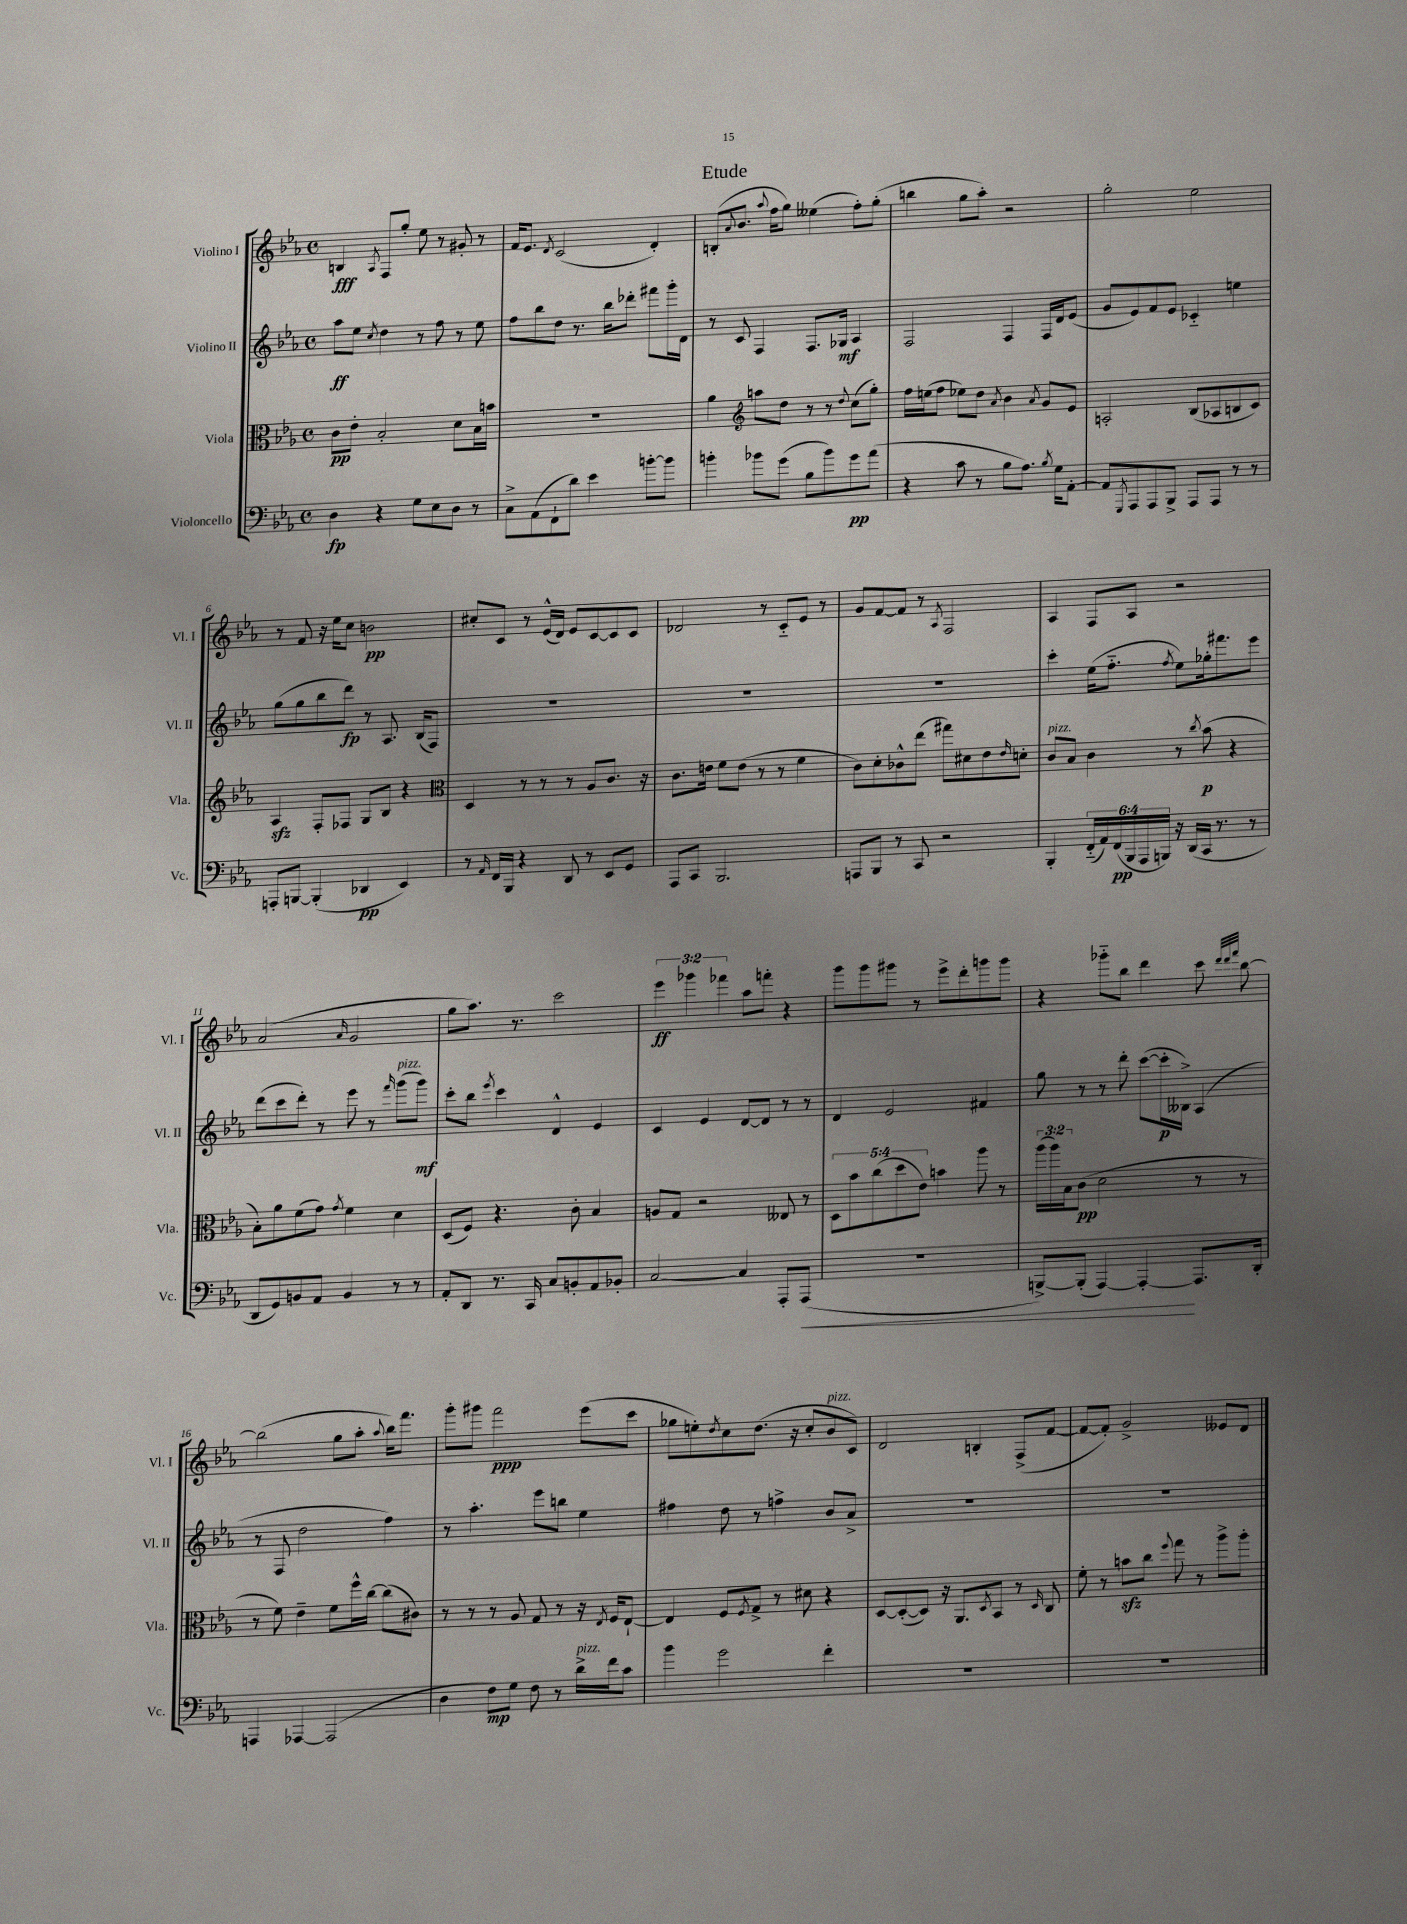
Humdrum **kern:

**kern	**dynam	**kern	**dynam	**kern	**dynam	**kern	**dynam
*part4	*part4	*part3	*part3	*part2	*part2	*part1	*part1
*staff4	*staff4	*staff3	*staff3	*staff2	*staff2	*staff1	*staff1
*I"Violoncello	*	*I"Viola	*	*I"Violino II	*	*I"Violino I	*
*I'Vc.	*	*I'Vla.	*	*I'Vl. II	*	*I'Vl. I	*
*clefF4	*	*clefC3	*	*clefG2	*	*clefG2	*
*k[b-e-a-]	*	*k[b-e-a-]	*	*k[b-e-a-]	*	*k[b-e-a-]	*
*M4/4	*	*M4/4	*	*M4/4	*	*M4/4	*
*met(c)	*	*met(c)	*	*met(c)	*	*met(c)	*
=1	=1	=1	=1	=1	=1	=1	=1
4D\	fp	8c\L	pp	8aa-\L	ff	4Bn/	fff
.	.	8e-'\J	.	8ee-\J	.	.	.
.	.	.	.	8qcc/	.	8qA-/	.
4r	.	2B-'/	.	4dd\	.	8F/L	.
.	.	.	.	.	.	8gg'/J	.
8G\L	.	.	.	8r	.	8ee-\	.
8E-\	.	.	.	8ff\	.	8r	.
8D\J	.	8d\L	.	8r	.	8g#X'/	.
8r	.	16B-\L	.	8ee-\	.	8r	.
.	.	16bn\JJ	.	.	.	.	.
=2	=2	=2	=2	=2	=2	=2	=2
8C^\L	.	1r	.	8ff\L	.	16f/KL	.
.	.	.	.	.	.	8.e-/J	.
(8AA-\	.	.	.	8bb-\	.	.	.
.	.	.	.	.	.	8qd/	.
8FF`\	.	.	.	8dd\J	.	(2c/	.
8d\J)	.	.	.	8.r	.	.	.
4e-\	.	.	.	.	.	.	.
.	.	.	.	16bb-\KL	.	.	.
.	.	.	.	8ddd-X'\J	.	.	.
[8bn'\L	.	.	.	8fff#X\L	.	4d'/)	.
8b\J]	.	.	.	16ggg'\L	.	.	.
.	.	.	.	16d\JJ	.	.	.
=3	=3	=3	=3	=3	=3	=3	=3
4bn'\	.	4a-\	.	8r	.	(8Bn'/L	.
.	.	.	.	.	.	8qqa-/	.
.	.	.	.	8c/	.	8.b-/J	.
*	*	*clefG2	*	*	*	*	*
8b-X\L	.	8aan\L	.	4F/	.	.	.
.	.	.	.	.	.	8qqaa-/	.
.	.	.	.	.	.	16ff\KL	.
(8g\J	.	8dd\J	.	.	.	8gg\J)	.
8B-\L	.	8r	.	8.F/L	.	(4ee--X\	.
8b-\)	.	8r	.	.	.	.	.
.	.	.	.	16G-X/Jk	mf	.	.
.	.	8qqdd/	.	.	.	.	.
8g\	pp	(8cc\L	.	4A-/	.	8ff'\L)	.
(8a-\J	.	8gg'\J)	.	.	.	(8gg'\J	.
=4	=4	=4	=4	=4	=4	=4	=4
4r	.	16ff\LL	.	2F/	.	4bbn\	.
.	.	(16een\J	.	.	.	.	.
.	.	8ff\J	.	.	.	.	.
8c\	.	8ee-X\L)	.	.	.	8gg\L	.
8r	.	8dd\J	.	.	.	8aa-'\J)	.
.	.	8qa-/	.	.	.	.	.
8B-\L	.	4b-\	.	4F/	.	2r	.
8.A-\J)	.	.	.	.	.	.	.
.	.	8qa-/	.	.	.	.	.
.	.	8g/L	.	16F/LL	.	.	.
8qB-/	.	.	.	.	.	.	.
16G\KL	.	.	.	16d/J	.	.	.
[8AA-'\J	.	8e-/J	.	(8e-/J	.	.	.
=5	=5	=5	=5	=5	=5	=5	=5
8AA-/L]	.	2An'/	.	8g/L	.	2gg'\	.
8qGGG/	.	.	.	.	.	.	.
8AAA-/	.	.	.	8e-/)	.	.	.
8AAA-/	.	.	.	8f/	.	.	.
8BBB-^/J	.	.	.	8e-/J	.	.	.
8AAA-/L	.	(8B-/L	.	4c-X/	.	2ee-\	.
8AAA-/J	.	8A-X/	.	.	.	.	.
8r	.	8Bn/	.	4een\	.	.	.
8r	.	8c/J)	.	.	.	.	.
!!LO:LB:g=z
=6	=6	=6	=6	=6	=6	=6	=6
8AAAn'/L	.	4A-zz/	.	(8gg\L	.	8r	.
[8BBBn/J	.	.	.	8gg\	.	8f/	.
(4BBB'/]	.	8F'/L	.	8bb-\	.	16r	.
.	.	.	.	.	.	16ee-\KL	.
.	.	8F-X/J	.	8ddd\J)	fp	8cc\J	.
4DD-X/	pp	8G/L	.	8r	.	2bn\	pp
.	.	8B-/J	.	8.A-/	.	.	.
4EE-/)	.	4r	.	.	.	.	.
.	.	.	.	(16B-/KL	.	.	.
.	.	.	.	8F/J)	.	.	.
=7	=7	=7	=7	=7	=7	=7	=7
*	*	*clefC3	*	*	*	*	*
8r	.	4D/	.	1r	.	8cc#X'/L	.
16qqAA-/	.	.	.	.	.	.	.
16FF/LL	.	.	.	.	.	8c/J	.
16BBB-/JJ	.	.	.	.	.	.	.
4r	.	8r	.	.	.	8r	.
.	.	8r	.	.	.	(16e-^^/LL	.
.	.	.	.	.	.	16d/JJ)	.
8DD/	.	8r	.	.	.	8e-/L	.
8r	.	8A-/L	.	.	.	[8c/	.
8EE-/L	.	8.c/J	.	.	.	8c/]	.
8GG/J	.	.	.	.	.	8c/J	.
.	.	16r	.	.	.	.	.
=8	=8	=8	=8	=8	=8	=8	=8
8AAA-/L	.	8.c\L	.	1r	.	2d-X/	.
8CC/J	.	.	.	.	.	.	.
.	.	16en\Jk	.	.	.	.	.
2.BBB-/	.	8f\L	.	.	.	.	.
.	.	(8e\J	.	.	.	.	.
.	.	8r	.	.	.	8r	.
.	.	8r	.	.	.	8c/L	.
.	.	4f\	.	.	.	8e-/J	.
.	.	.	.	.	.	8r	.
=9	=9	=9	=9	=9	=9	=9	=9
8AAAn/L	.	8c\L)	.	1r	.	8g/L	.
8BBB-/J	.	8d'\	.	.	.	[8f/	.
8r	.	8c-X^^\	.	.	.	8f/J]	.
8CC/	.	(8ee-\J	.	.	.	8r	.
.	.	.	.	.	.	8qA-/	.
2r	.	8gg#X\L)	.	.	.	2F/	.
.	.	8d#X\	.	.	.	.	.
.	.	8e-\	.	.	.	.	.
.	.	16qqe-/	.	.	.	.	.
.	.	8dn'\J	.	.	.	.	.
=10	=10	=10	=10	=10	=10	=10	=10
!	!	!LO:TX:a:i:t=pizz.	!	!	!	!	!
4BBB-'/	.	8c/L	.	4ccc'\	.	4A-/	.
.	.	8B-/J	.	.	.	.	.
(24FF/LL	.	4c\	.	(16ee-\KL	.	8F/L	.
24AA-/)	.	.	.	.	.	.	.
.	.	.	.	8.ff\J	.	.	.
(24FF/	pp	.	.	.	.	.	.
24BBB-/	.	.	.	.	.	8A-/J	.
24AAA-/	.	.	.	.	.	.	.
24BBBn/JJ)	.	.	.	.	.	.	.
.	.	.	.	8qff/	.	.	.
16r	.	8r	.	8ee-\L)	.	2r	.
(16DD/LL	.	.	.	.	.	.	.
.	.	8qcc/	.	.	.	.	.
16CC/JJ	.	(8b-\	p	16gg-X'\k	.	.	.
8.r	.	.	.	8.fff#X\	.	.	.
.	.	4r	.	.	.	.	.
8r	.	.	.	8eee-\J	.	.	.
!!LO:LB:g=z
=11	=11	=11	=11	=11	=11	=11	=11
8DD/L	.	8B-'\L)	.	(8ddd\L	.	(2a-/	.
8GG/)	.	8a-\	.	8ccc\	.	.	.
8BBn/	.	(8f\	.	8ddd'\J)	.	.	.
8AA-/J	.	8g\J)	.	8r	.	.	.
.	.	8qg/	.	.	.	16qqa-/	.
4BB/	.	4f\	.	8eee-\	.	2g/	.
.	.	.	.	8r	.	.	.
.	.	.	.	16qqfff/	.	.	.
!	!	!	!	!LO:TX:a:i:t=pizz.	!	!	!
8r	.	4d\	.	(8ggg\L	.	.	.
8r	.	.	.	8ggg\J)	mf	.	.
=12	=12	=12	=12	=12	=12	=12	=12
8AA-'/L	.	(8D/L	.	8ccc'\L	.	8gg\L	.
8DD/J	.	8F/J)	.	8bb-\J	.	8.aa-\J)	.
.	.	.	.	8qeee-/	.	.	.
8.r	.	4.r	.	4ccc\	.	.	.
.	.	.	.	.	.	8.r	.
16CC/	.	.	.	.	.	.	.
8C/L	.	.	.	4d^^/	.	2ccc\	.
8BBn'/	.	8c'\	.	.	.	.	.
8AA-/	.	4B-/	.	4e-/	.	.	.
8BB-X'/J	.	.	.	.	.	.	.
=13	=13	=13	=13	=13	=13	=13	=13
[2C/	.	8An/L	.	4c/	.	6eee-\	ff
.	.	8G/J	.	.	.	.	.
.	.	.	.	.	.	6ggg-X\	.
.	.	2r	.	4e-/	.	.	.
.	.	.	.	.	.	6fff-X\	.
4C/]	.	.	.	[8d/L	.	8aa-\L	.
.	.	.	.	8d/J]	.	8fffn'\J	.
8AAA-'/L	.	8E--X/	.	8r	.	4r	.
!	!LO:HP:b	!	!	!	!	!	!
(8AAA-/J	<	8r	.	8r	.	.	.
=14	=14	=14	=14	=14	=14	=14	=14
1r	.	10D\L	.	4d/	.	8ggg\L	.
.	.	10b-\	.	.	.	.	.
.	.	.	.	.	.	8ggg\	.
.	.	(10cc\	.	.	.	.	.
.	.	.	.	2e-/	.	8ggg#X\J	.
.	.	10dd\	.	.	.	.	.
.	.	.	.	.	.	8r	.
.	.	10e-\J)	.	.	.	.	.
.	.	4bn\	.	.	.	8eee-^\L	.
.	.	.	.	.	.	8ddd'\	.
.	.	8aa-\	.	4f#X/	.	8gggn\	.
.	.	8r	.	.	.	8ggg\J	.
=15	=15	=15	=15	=15	=15	=15	=15
[8BBBn^/L)	.	(24aa-\LL	.	8gg\	.	4r	.
.	.	24aa-\)	.	.	.	.	.
.	.	24B-\J	.	.	.	.	.
(8BBB'/J]	.	(8c\J	pp	8r	.	.	.
[4AAA-/)	.	2d\	.	8r	.	8ggg-X\L	.
.	.	.	.	8ddd'\	.	8bb-\J	.
4AAA-'/_	.	.	.	([8ccc\L	.	4ddd\	.
.	.	.	.	16ccc'\L]	p	.	.
.	.	.	.	16B--X^\JJ)	.	.	.
8.AAA-/L]	[	8r	.	(4A-/	.	8ccc\	.
.	.	.	.	.	.	32qqddd/LLL	.
.	.	.	.	.	.	32qqddd/	.
.	.	.	.	.	.	32qqfff/JJJ	.
.	.	8r	.	.	.	[8bb-\	.
16DD'/Jk	.	.	.	.	.	.	.
!!LO:LB:g=z
=16	=16	=16	=16	=16	=16	=16	=16
4AAAn/	.	8r	.	8r	.	(2bb-\]	.
.	.	8f\)	.	8F/	.	.	.
[4AAA-X/	.	4e-~\	.	2dd\	.	.	.
(2AAA-/]	.	8f\L	.	.	.	8gg\L	.
.	.	16ff^^\L	.	.	.	8aa-'\J	.
.	.	[16cc\JJ	.	.	.	.	.
.	.	.	.	.	.	8qqaa-/	.
.	.	(8cc\L]	.	4ff\)	.	16bb-\KL)	.
.	.	.	.	.	.	8.fff\J	.
.	.	8c#X\J)	.	.	.	.	.
=17	=17	=17	=17	=17	=17	=17	=17
4D\	.	8r	.	8r	.	8ggg'\L	.
.	.	8r	.	4.aa-'\	.	8ggg#X\J	.
8F\L)	mp	8r	.	.	.	2fff\	ppp
8G\J	.	8A-/	.	.	.	.	.
8F\	.	8G/	.	8eee-\L	.	.	.
8r	.	8r	.	8bbn\J	.	.	.
!LO:TX:a:i:t=pizz.	!	!	!	!	!	!	!
16d^\LL	.	16r	.	4ee-\	.	(8eee-\L	.
.	.	8qE-/	.	.	.	.	.
16f\J	.	16F/KL	.	.	.	.	.
8c\J	.	[8E-`/J	.	.	.	8ccc\J	.
=18	=18	=18	=18	=18	=18	=18	=18
4b-\	.	4E-/]	.	4ff#X\	.	8gg-X\L	.
.	.	.	.	.	.	8een'\)	.
.	.	.	.	.	.	8qdd/	.
2g\	.	8F/L	.	8dd\	.	8cc\	.
.	.	8qF/	.	.	.	.	.
.	.	8G^/J	.	8r	.	(8.dd\J	.
.	.	8r	.	4ffn^\	.	.	.
.	.	.	.	.	.	16r	.
.	.	8d#X\	.	.	.	8cc'/L	.
!	!	!	!	!	!	!LO:TX:a:i:t=pizz.	!
4f'\	.	4r	.	8b-/L	.	8b-/	.
.	.	.	.	8a-^/J	.	8c/J)	.
=19	=19	=19	=19	=19	=19	=19	=19
1r	.	[8D/L	.	1r	.	2d/	.
.	.	(8D'/_	.	.	.	.	.
.	.	8D/J])	.	.	.	.	.
.	.	16r	.	.	.	.	.
.	.	8.AA-/L	.	.	.	.	.
.	.	.	.	.	.	4Bn'/	.
.	.	8qD/	.	.	.	.	.
.	.	8BB-/J	.	.	.	.	.
.	.	8r	.	.	.	(8F^/L	.
.	.	16qqD/	.	.	.	.	.
.	.	8C/	.	.	.	[8f/J	.
=20	=20	=20	=20	=20	=20	=20	=20
1r	.	8f'\	.	1r	.	8f/L_	.
.	.	8r	.	.	.	8f'/J])	.
.	.	8bnzz\L	.	.	.	2g^/	.
.	.	8cc\J	.	.	.	.	.
.	.	8qqff/	.	.	.	.	.
.	.	8gg\	.	.	.	.	.
.	.	8r	.	.	.	.	.
.	.	8aa-^\L	.	.	.	8e--X/L	.
.	.	8aa-'\J	.	.	.	8d/J	.
==	==	==	==	==	==	==	==
*-	*-	*-	*-	*-	*-	*-	*-
